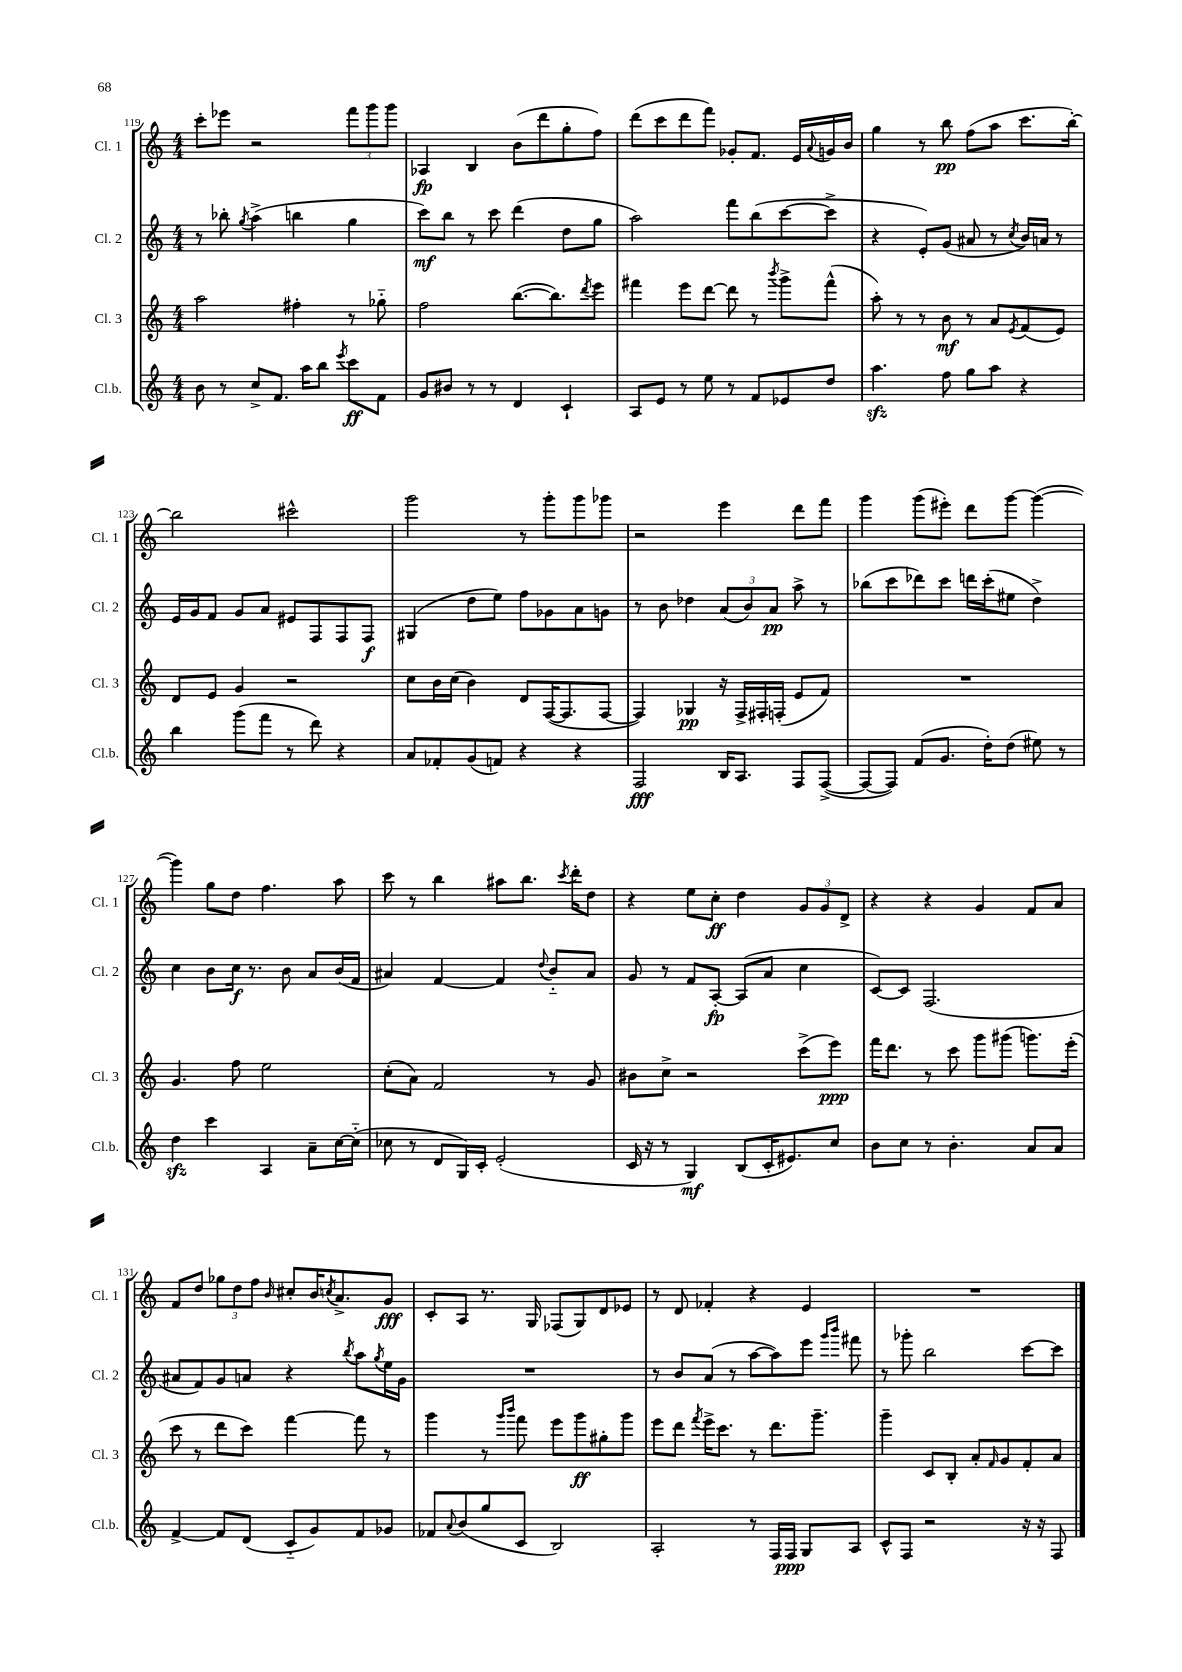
<<
\new StaffGroup <<
\new Staff = "s0" \with { instrumentName = "Cl. 1" shortInstrumentName = "Cl. 1" } {
    \clef treble \key c \major \numericTimeSignature \time 4/4
    c'''8-. ees'''8 r2 \tuplet 3/2 { f'''8 g'''8 g'''8 } |
    aes4\fp b4 b'8( d'''8 g''8-. f''8) |
    d'''8( c'''8 d'''8 f'''8) ges'8-. f'8. e'16 \appoggiatura { a'8 } g'16 b'16 |
    g''4 r8 b''8\pp f''8( a''8 c'''8. b''16~-.) |
    b''2 cis'''2-^ |
    g'''2 r8 g'''8-. g'''8 ges'''8 |
    r2 e'''4 d'''8 f'''8 |
    g'''4 g'''8( eis'''8-.) d'''8 g'''8~ g'''4~( |
    g'''4) g''8 d''8 f''4. a''8 |
    c'''8 r8 b''4 ais''8 b''8. \acciaccatura { c'''8 } d'''16-. d''8 |
    r4 e''8 c''8-.\ff d''4 \tuplet 3/2 { g'8 g'8 d'8-> } |
    r4 r4 g'4 f'8 a'8 |
    f'8 d''8 \tuplet 3/2 { ges''8 d''8 f''8 } \grace { b'16 } cis''8-. b'16 \acciaccatura { c''8 } a'8.-> g'8\fff |
    c'8-. a8 r8. g16 fes8( g8) d'8 ees'8 |
    r8 d'8 fes'4-. r4 e'4 |
    R1 \bar "|." |
}
\new Staff = "s1" \with { instrumentName = "Cl. 2" shortInstrumentName = "Cl. 2" } {
    \clef treble \key c \major \numericTimeSignature \time 4/4
    r8 bes''8-. \acciaccatura { g''8 } a''4->( b''4 g''4 |
    c'''8\mf) b''8 r8 c'''8 d'''4( d''8 g''8 |
    a''2) f'''8 b''8( c'''8~ c'''8-> |
    r4 e'8-.) g'8( ais'8 r8 \acciaccatura { c''8 } b'16) a'16 r8 |
    e'16 g'16 f'8 g'8 a'8 eis'8 f8 f8 f8\f |
    gis4( d''8 e''8) f''8 ges'8 a'8 g'8 |
    r8 b'8 des''4 \tuplet 3/2 { a'8( b'8) a'8\pp } a''8-> r8 |
    bes''8( c'''8 des'''8) c'''8 d'''16 c'''16-.( eis''8 d''4->) |
    c''4 b'8 c''16\f r8. b'8 a'8 b'16( f'16 |
    ais'4) f'4~ f'4 \appoggiatura { d''8 } b'8-_ ais'8 |
    g'8 r8 f'8 a8~-.\fp a8( a'8 c''4 |
    c'8~) c'8 f2.( |
    ais'8 f'8) g'8 a'8 r4 \acciaccatura { b''8 } a''8 \acciaccatura { g''8 } e''16 g'16 |
    R1 |
    r8 b'8 a'8( r8 a''8~ a''8) e'''8 \grace { g'''16 b'''16 } fis'''8 |
    r8 ges'''8-. b''2 c'''8~ c'''8 \bar "|." |
}
\new Staff = "s2" \with { instrumentName = "Cl. 3" shortInstrumentName = "Cl. 3" } {
    \clef treble \key c \major \numericTimeSignature \time 4/4
    a''2 fis''4-. r8 ges''8-_ |
    f''2 b''8.~( b''8.) \acciaccatura { d'''8 } e'''8 |
    fis'''4 e'''8 d'''8~ d'''8 r8 \acciaccatura { b'''8 } g'''8-> fis'''8-^( |
    a''8-.) r8 r8 b'8\mf r8 a'8 \acciaccatura { e'8 } f'8( e'8) |
    d'8 e'8 g'4 r2 |
    c''8 b'16 c''16( b'4) d'8 f16~( f8. f8~ |
    f4) ges4\pp r16 f16-> fis16-. f16-.( e'8 f'8) |
    R1 |
    g'4. f''8 e''2 |
    c''8-.( a'8) f'2 r8 g'8 |
    bis'8 c''8-> r2 c'''8->( e'''8\ppp) |
    f'''16 d'''8. r8 c'''8 g'''8 gis'''8( g'''8.) e'''16-.( |
    c'''8 r8 d'''8 c'''8) f'''4~ f'''8 r8 |
    g'''4 r8 \grace { g'''16 b'''16 } f'''8 e'''8 g'''8\ff gis''8-. g'''8 |
    e'''8 d'''8 \acciaccatura { f'''8 } e'''16-> c'''8. r8 d'''8. g'''8.-- |
    g'''4-- c'8 b8-. a'8-. \grace { f'16 } g'8 f'8-. a'8 \bar "|." |
}
\new Staff = "s3" \with { instrumentName = "Cl.b." shortInstrumentName = "Cl.b." } {
    \clef treble \key c \major \numericTimeSignature \time 4/4
    b'8 r8 c''8-> f'8. a''16 b''8 \acciaccatura { e'''8 } c'''8\ff f'8 |
    g'8 bis'8 r8 r8 d'4 c'4-! |
    a8 e'8 r8 e''8 r8 f'8 ees'8 d''8 |
    a''4.\sfz f''8 g''8 a''8 r4 |
    b''4 g'''8( f'''8 r8 d'''8) r4 |
    a'8 fes'8-. g'8( f'8) r4 r4 |
    f2\fff b16 a8. f8 f8~->( |
    f8~ f8) f'8( g'8. d''16-.) d''8( eis''8) r8 |
    d''4\sfz c'''4 a4 a'8-- c''16~ c''16-_( |
    ces''8 r8 d'8 g16) c'16-. e'2-.( |
    c'16 r16 r8 g4\mf) b8( c'16-. eis'8.) c''8 |
    b'8 c''8 r8 b'4.-. a'8 a'8 |
    f'4~-> f'8 d'8( c'8-_ g'8) f'8 ges'8 |
    fes'8 \appoggiatura { a'8 } b'8( g''8 c'8 b2) |
    a2-. r8 f16 f16\ppp g8 a8 |
    c'8-^ f8 r2 r16 r16 f8 \bar "|." |
}
>>
>>
\layout { \context { \Score currentBarNumber = #119 } }
